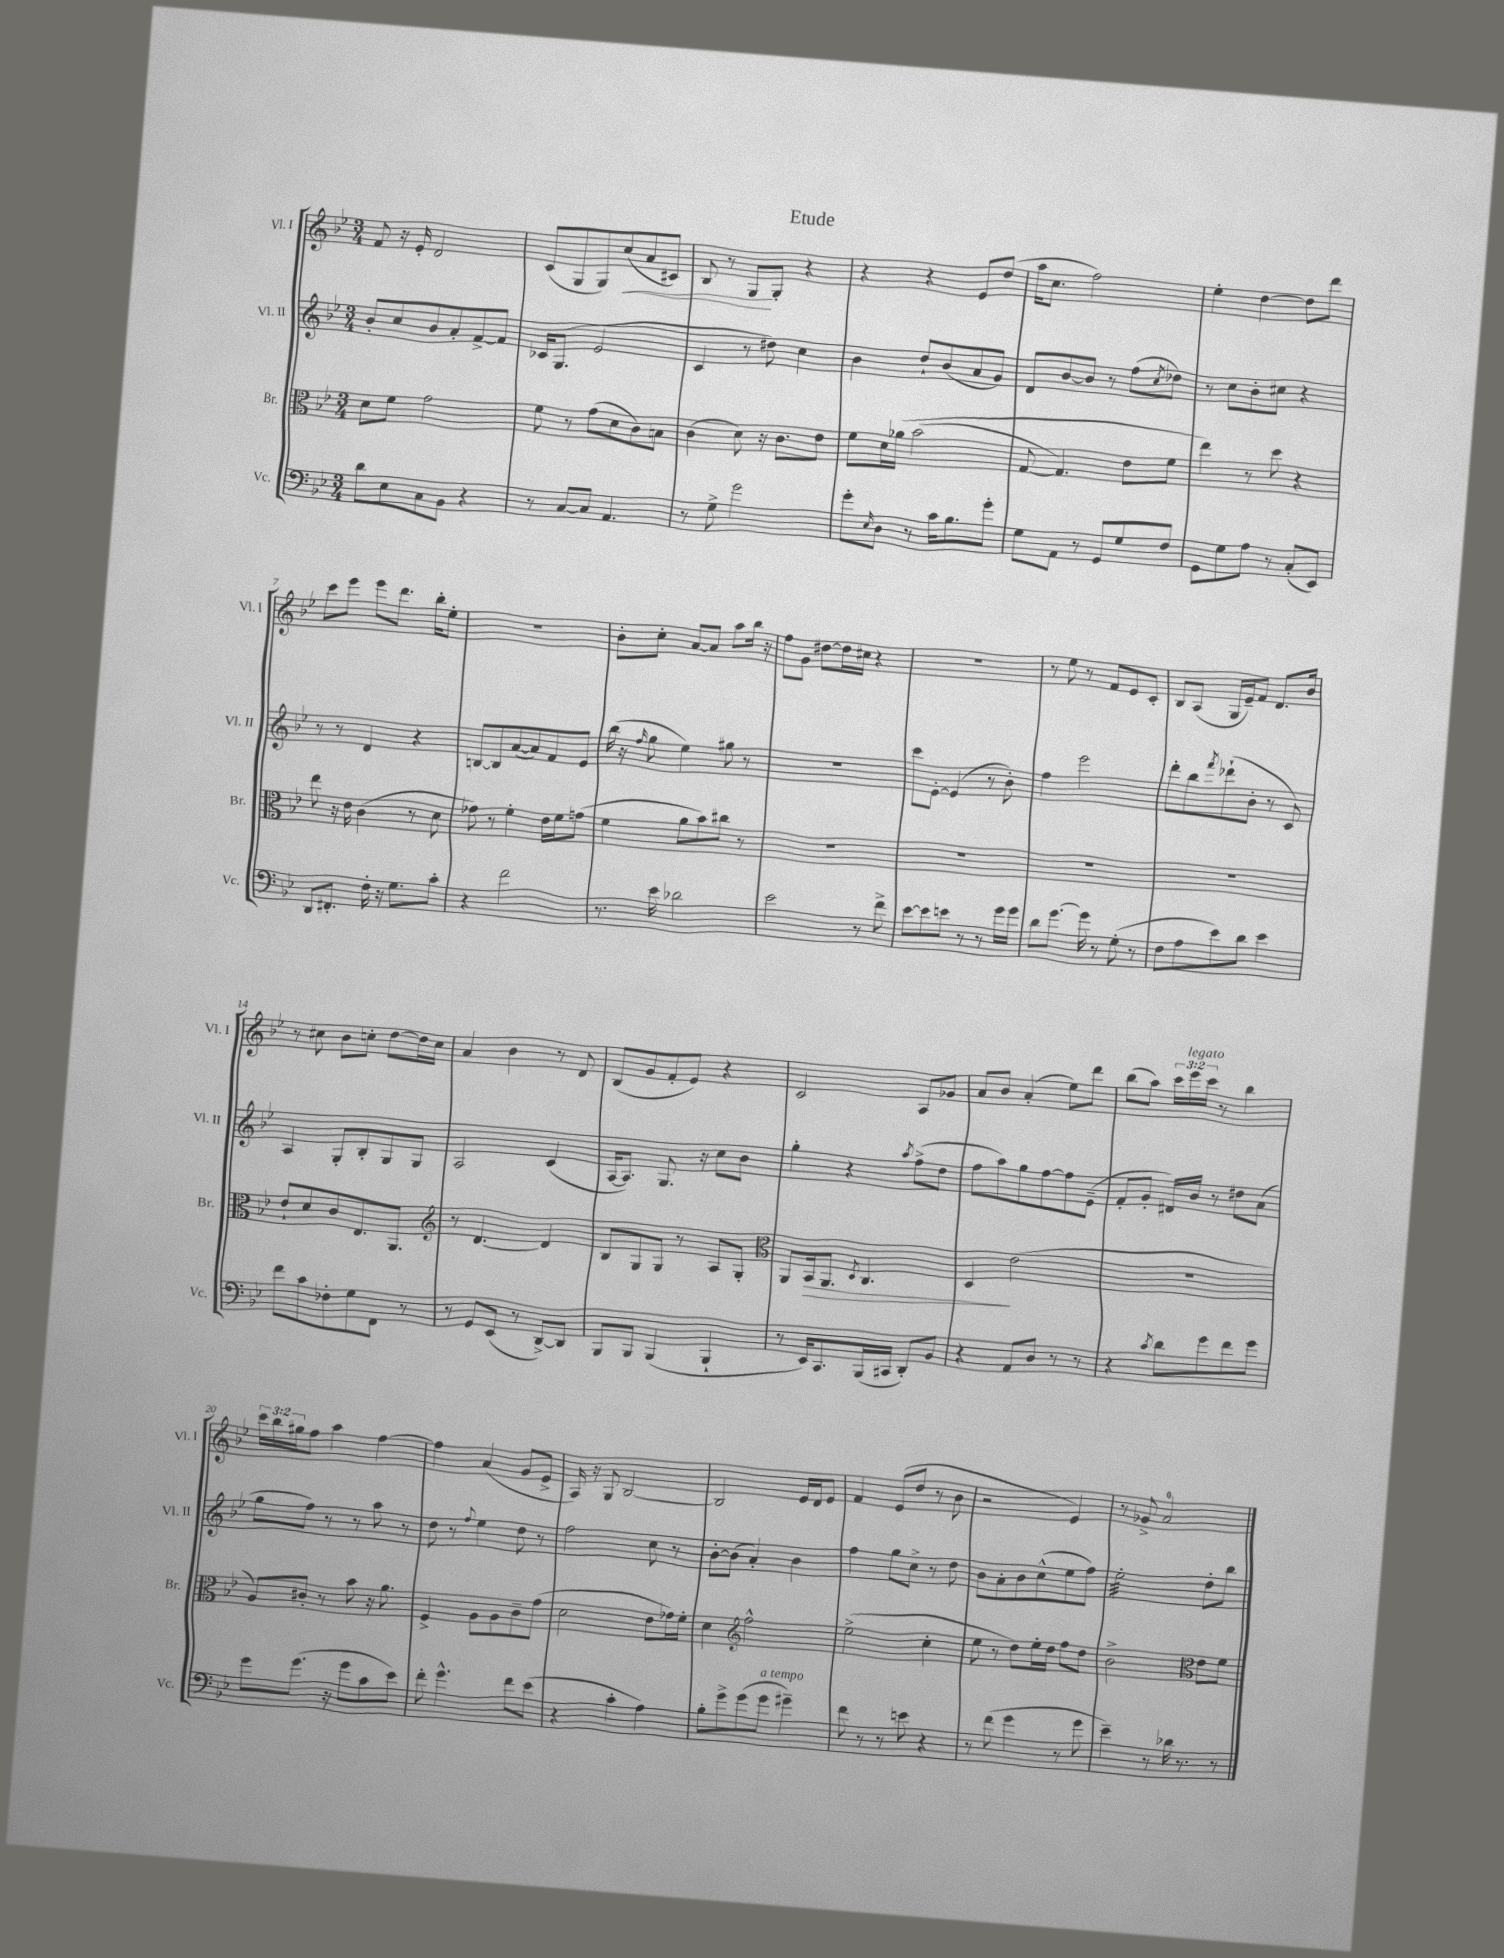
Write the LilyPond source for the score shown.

\header { title = "Etude" }
<<
\new StaffGroup <<
\new Staff = "s0" \with { instrumentName = "Vl. I" shortInstrumentName = "Vl. I" } {
    \clef treble \key bes \major \numericTimeSignature \time 3/4 \override Staff.TupletNumber.text = #tuplet-number::calc-fraction-text
    f'8 r16 ees'16-. d'2 |
    c'8( g8 g8) c''8\<( a'8 cis'8) |
    bes8 r8 g8\! g8-. r4 |
    r4 r4 ees'8 d''8( |
    a''16 c''8. f''2) |
    ees''4-. d''4~ d''8 d'''8 |
    c'''8 ees'''8 ees'''8 d'''8. bes''16-. ees''8-. |
    R2. |
    bes'8-. c''8-. a'8~ a'8 a''8 bes''16 r16 |
    f''8 g'8 dis''8~ dis''16 cis''16 r4 |
    R2. |
    r8 ees''8 r8 f'8 ees'8 c'8-. |
    bes8 a8( g16 ees'16--) f'8 d'8. bes'16 |
    r8 cis''8 bes'8 c''8-. d''8~ d''16 c''16 |
    a'4 bes'4 r8 d'8 |
    bes8( g'8 f'8-. ees'8) r4 |
    c'2 a8 ges'8 |
    a'8 bes'8 a'4-.( ees''8) d'''8 |
    bes''8( a''8) \tuplet 3/2 { c'''16 ees'''16^\markup { \italic "legato" } c'''16 } r8 bes''4 |
    \tuplet 3/2 { c'''16 bes''16 gis''16 } f''8 a''4 f''4~ |
    f''4 a'4( g'8 ees'8-> |
    a16) r16 g8 bes2~ |
    bes2 ees'16 d'16 ees'8 |
    f'4 ees'8( d''8 r8 bes'8 |
    r2 ees'4) |
    r8 ges'8-> a'2-0 \bar "|." |
}
\new Staff = "s1" \with { instrumentName = "Vl. II" shortInstrumentName = "Vl. II" } {
    \clef treble \key bes \major \numericTimeSignature \time 3/4
    bes'8-. c''8 bes'8 a'8-. f'8~-> f'8 |
    ces'16 g8.( ees'2 |
    c'4 r8 dis''8) c''4 |
    bes'4 d''8-! bes'8( a'8 g'8) |
    d'8 bes'8~ bes'8 r8 f''8( \acciaccatura { c''8 } des''8) |
    r8 c''8 bes'8-. cis''8 r4 |
    r8 r8 d'4 r4 |
    b8~ b8 a'8~( a'8) f'8 ees'8 |
    bes''16( r16 \grace { f''16 } g''8 ees''4) gis''8 r8 |
    R2. |
    c'''8 ees'8~-. ees'4( r8 bes'8-.) |
    f''4 ees'''2 |
    d'''8-. bes''8 \acciaccatura { f'''8 } des'''8-!( bes'8-. r8 c'8) |
    a4 g8-. bes8-. g8 g8 |
    a2 c'4( |
    a16~ a8.) g8. r16 c''8 bes'8 |
    g''4-. r4 \acciaccatura { a''8 } f''8->( d''8 |
    f''8 a''8) g''8 f''8~ f''8 ees'8--( |
    f'8-. g'8-. dis'16) bes'16 r8 dis''8 a'8( |
    g''8 f''8) r8 r8 a''8 r8 |
    d''8 r8 \appoggiatura { f''8 } ees''4 d''8 r8 |
    f''2 c''8 r8 |
    bes'8~-. bes'8( a'4-.) bes'4 |
    f''4 g''8 c''8-> r8 d''8 |
    bes'8 a'8-. bes'8 c''8-^( ees''8 f''8) |
    ees''2:32-. d''8-. bes''8 \bar "|." |
}
\new Staff = "s2" \with { instrumentName = "Br." shortInstrumentName = "Br." } {
    \clef alto \key bes \major \numericTimeSignature \time 3/4
    d'8 f'8 g'2 |
    f'8 r8 g'8( d'8 c'8) b8 |
    c'4( d'8) r16 c'8. ees'8 |
    f'8 d'16 aes'16\( bes'2( |
    g8~ g4.) ees'8 f'8 |
    ees''4\) r8 d''8 r4 |
    ees''8 r16 ees'16 c'4( r8 d'8 |
    ges'8) r8 f'4-. ees'16 f'16 g'8( |
    f'4 a'8 bes'8) cis''8 r8 |
    R2. |
    R2. |
    R2. |
    R2. |
    ees'8-! d'8 c'8 ees8. a,8. |
    \clef treble r8 d'4.~ d'4 |
    bes8 g8 g8 r8 a8 g8-. |
    \clef alto a,8 bes,16\> a,8. \acciaccatura { d8 } c4. |
    d4\! ees'2( |
    R2. |
    a8) cis'8-. r8 bes'8 r16 a'8. |
    f4-> a8 a8 c'8-- g'8( |
    d'2 ees'8 ges'16) f'16-. |
    d'4 \clef treble f''2-^ |
    ees''2->( c''4-. |
    ees''8 r8 d''8) ees''16-. d''16 f''8 d''8 |
    bes'2-> \clef alto ees'8 f'8 \bar "|." |
}
\new Staff = "s3" \with { instrumentName = "Vc." shortInstrumentName = "Vc." } {
    \clef bass \key bes \major \numericTimeSignature \time 3/4
    d'8 ees8 c8 bes,8 r4 |
    r8 c8~ c8 a,4. |
    r8 g8-> g'2 |
    g'8-. \grace { ees16 } d8 r8 c'16 bes8. g'8-. |
    g8 a,8 r8 g,8 g8 f8 |
    g,8 g8 a8 r8 c8-.( ees,8) |
    d,8 fis,8.-. f16-. r16 g8. c'8-. |
    r4 f'2 |
    r8. ees'16 des'2 |
    ees'2 r8 f'8-> |
    ees'8~ ees'8 e'8 r8 r8 g'16 g'16 |
    d'8 g'8.~ g'16 r8 g8-.( r8 |
    f8 a8 ees'8) d'8 ees'4 |
    f'8 c'8 fes8-. g8 f,8 r8 |
    r8 g,8 ees,8( r8 d,8~->) d,8 |
    bes,,8 bes,,8 bes,,4( bes,,4-! |
    r8 ees,16) c,8. bes,,16( cis,16 d,8-.) bes,8 |
    r4 a,8 d8 r8 r8 |
    r4 \acciaccatura { c'8 } d'8 g'8 f'8 g'8 |
    g'8 g'8.( r16 g'8 c'8 ees'8) |
    f'8-. g'4.-^ f'8 ees'8( |
    r4 c'4-. a4) |
    bes8-. g'8-> g'8( g'8^\markup { \italic "a tempo" } gis'4--) |
    f'8 r8 r8 e'8 r4 |
    r8 f'8( g'4 r8 g'8 |
    ees'4--) r8 des'16 r8. r8 \bar "|." |
}
>>
>>
